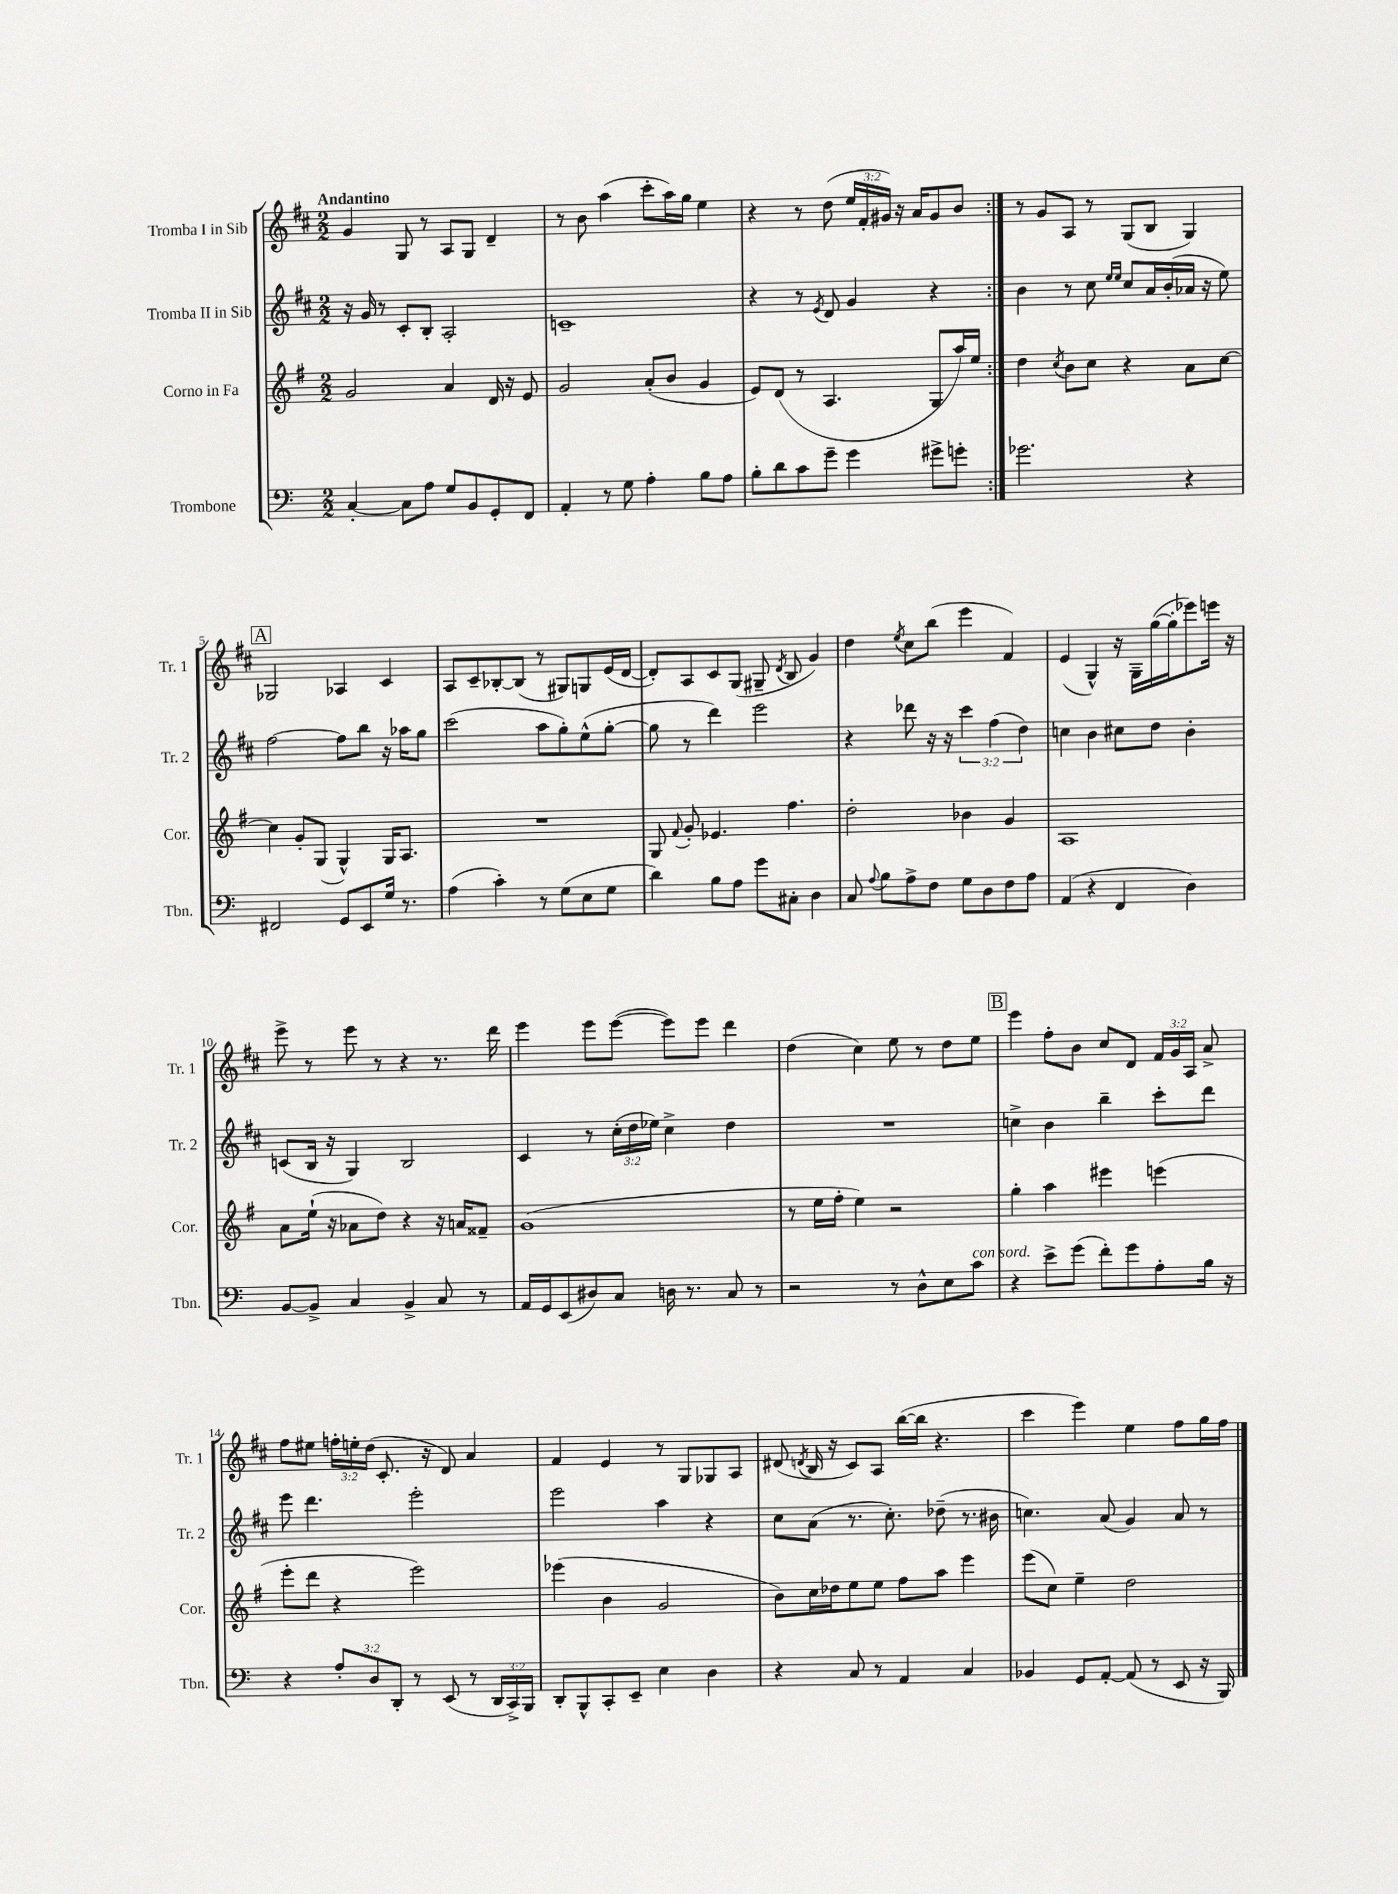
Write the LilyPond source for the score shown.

<<
\new StaffGroup <<
\new Staff = "s0" \with { instrumentName = "Tromba I in Sib" shortInstrumentName = "Tr. 1" } {
    \clef treble \key d \major \numericTimeSignature \time 2/2 \override Staff.TupletNumber.text = #tuplet-number::calc-fraction-text \tempo "Andantino"
    \autoBeamOff \repeat volta 2 { g'4 g8 r8 a8[ g8] d'4-- |
    r8 b'8 a''4( cis'''8[-. a''16) g''16] e''4 |
    r4 r8 d''8( \tuplet 3/2 { e''16[ fis'16-. gis'16]) } r16 a'16[ gis'8 b'8] | }
    r8 g'8[ a8] r8 g8[( b8] g4) |
    \mark \markup { \box "A" } ges2 aes4 cis'4 |
    a8[ cis'8-- bes8~-. bes8]( r8 gis8[) g8 e'16( d'16]~ |
    d'8[-.) a8 cis'8 g8]( gis8-- \acciaccatura { d'8 } b8 g'4) |
    d''4 \acciaccatura { e''8 } cis''8[ b''8]( e'''4 fis'4) |
    e'4( g4-^) r16 g16[-- g''16~( g''16-. ees'''8) e'''16] r16 |
    e'''8-> r8 e'''8 r8 r4 r8. d'''16 |
    e'''4 e'''8[ e'''8]~( e'''8[) e'''8] d'''4 |
    d''4( cis''4) e''8 r8 d''8[ e''8] |
    \mark \markup { \box "B" } e'''4 fis''8[-. b'8] cis''8[ d'8] \tuplet 3/2 { fis'16[ g'16 a16] } a'8-> |
    fis''8[ eis''8] \tuplet 3/2 { f''16[-. e''16-. d''16]( } cis'8.-. r16 d'8) a'4 |
    fis'4 e'4 r8 g8[ ges8 a8] |
    dis'8( \acciaccatura { d'8 } b16 r16 cis'8[) a8] b''16[~( b''16] r4. |
    cis'''4 e'''4) e''4 fis''8[ g''16 fis''16] \bar "|." |
}
\new Staff = "s1" \with { instrumentName = "Tromba II in Sib" shortInstrumentName = "Tr. 2" } {
    \clef treble \key d \major \numericTimeSignature \time 2/2 \override Staff.TupletNumber.text = #tuplet-number::calc-fraction-text
    \autoBeamOff \repeat volta 2 { r16 g'16 r8 cis'8[-. b8]-. a2-. |
    c'1-- |
    r4 r8 \acciaccatura { e'8 } d'8 g'4 r4 | }
    b'4 r8 cis''8 \grace { e''16[ e''16] } cis''8[ a'16 b'16-.( aes'16] r16 e''8) |
    \mark \markup { \box "A" } fis''2~ fis''8[ b''8] r16 aes''16[ g''8] |
    cis'''2( a''8[ g''8-.) e''8-^( g''8]~-. |
    g''8 r8 d'''4) e'''2 |
    r4 des'''8 r16 r16 \tuplet 3/2 { cis'''4 fis''4( d''4) } |
    c''4 b'4 cis''8[ d''8] b'4-. |
    c'8[( b16] r16 g4) b2 |
    cis'4 r8 \tuplet 3/2 { cis''16[-.( d''16 ees''16]) } cis''4-> d''4 |
    R1 |
    \mark \markup { \box "B" } c''4-> b'4 b''4-- cis'''8[-. d'''8] |
    e'''8 d'''4. e'''2-. |
    e'''2 a''4 r4 |
    cis''8[ a'8]( r8. cis''8.-.) des''8--( r8. bis'16 |
    c''4.) a'8( g'4) a'8 r8 \bar "|." |
}
\new Staff = "s2" \with { instrumentName = "Corno in Fa" shortInstrumentName = "Cor." } {
    \clef treble \key g \major \numericTimeSignature \time 2/2
    \autoBeamOff \repeat volta 2 { g'2 a'4 d'16 r16 e'8 |
    g'2 a'8[-.( b'8] g'4 |
    e'8[) d'8]( r8 a4. g8[ a''16) e''16] | }
    d''4 \acciaccatura { c''8 } b'8[ c''8] r4 a'8[ c''8]~ |
    \mark \markup { \box "A" } c''4 g'8[-. g8]( g4-^) g16[ a8.] |
    R1 |
    g8 \appoggiatura { fis'8 } g'8-. ees'4. fis''4. |
    d''2-. bes'4 g'4 |
    a1 |
    a'8[ e''16]-!( r16 aes'8[ d''8]) r4 r16 a'16[ fisis'8]-- |
    g'1( |
    r8 e''16[ fis''16]-. e''4) r2 |
    \mark \markup { \box "B" } g''4-. a''4 eis'''4 e'''4( |
    e'''8[-. d'''8] r4 e'''2) |
    ees'''4( b'4 g'2 |
    b'8[) c''16 des''16 e''8 e''8] fis''8[ a''8] e'''4 |
    e'''8[( c''8]) e''4-- d''2 \bar "|." |
}
\new Staff = "s3" \with { instrumentName = "Trombone" shortInstrumentName = "Tbn." } {
    \clef bass \key c \major \numericTimeSignature \time 2/2 \override Staff.TupletNumber.text = #tuplet-number::calc-fraction-text
    \autoBeamOff \repeat volta 2 { c4~-. c8[ a8] g8[ b,8 g,8-. f,8] |
    a,4-. r8 g8 a4-. b8[ a8] |
    b8[-. d'8 c'8 g'8]-- g'4 gis'8[-> g'8]-. | }
    ges'2. r4 |
    \mark \markup { \box "A" } fis,2 g,8[ e,8 g16] r8. |
    a4( c'4-.) r8 g8[( e8 g8] |
    d'4) b8[ a8] g'8[ cis8]-. d4 |
    c8 \appoggiatura { a8 } b8[ a8-> f8] g8[ d8 f8 a8] |
    a,4( r4 f,4 d4) |
    b,8[~ b,8]-> c4 b,4-> c8 r8 |
    a,16[ g,16 e,8( dis8) c8] d16 r8. c8 r8 |
    r2 r8 d8[-^ e8 c'8]^\markup { \italic "con sord." } |
    \mark \markup { \box "B" } r4 e'8[-> g'8]( f'8[-.) g'8 a8-. b16] r16 |
    r4 \tuplet 3/2 { a8[-. d8 d,8]-. } r8 e,8( r8 \tuplet 3/2 { d,16[ c,16->) b,,16] } |
    d,8[-. b,,8-^ c,8-. e,8]-- e4 d4 |
    r4 c8 r8 a,4 c4 |
    bes,4 g,8[ a,8]~-. a,8( r8 e,8 r16 b,,16) \bar "|." |
}
>>
>>
